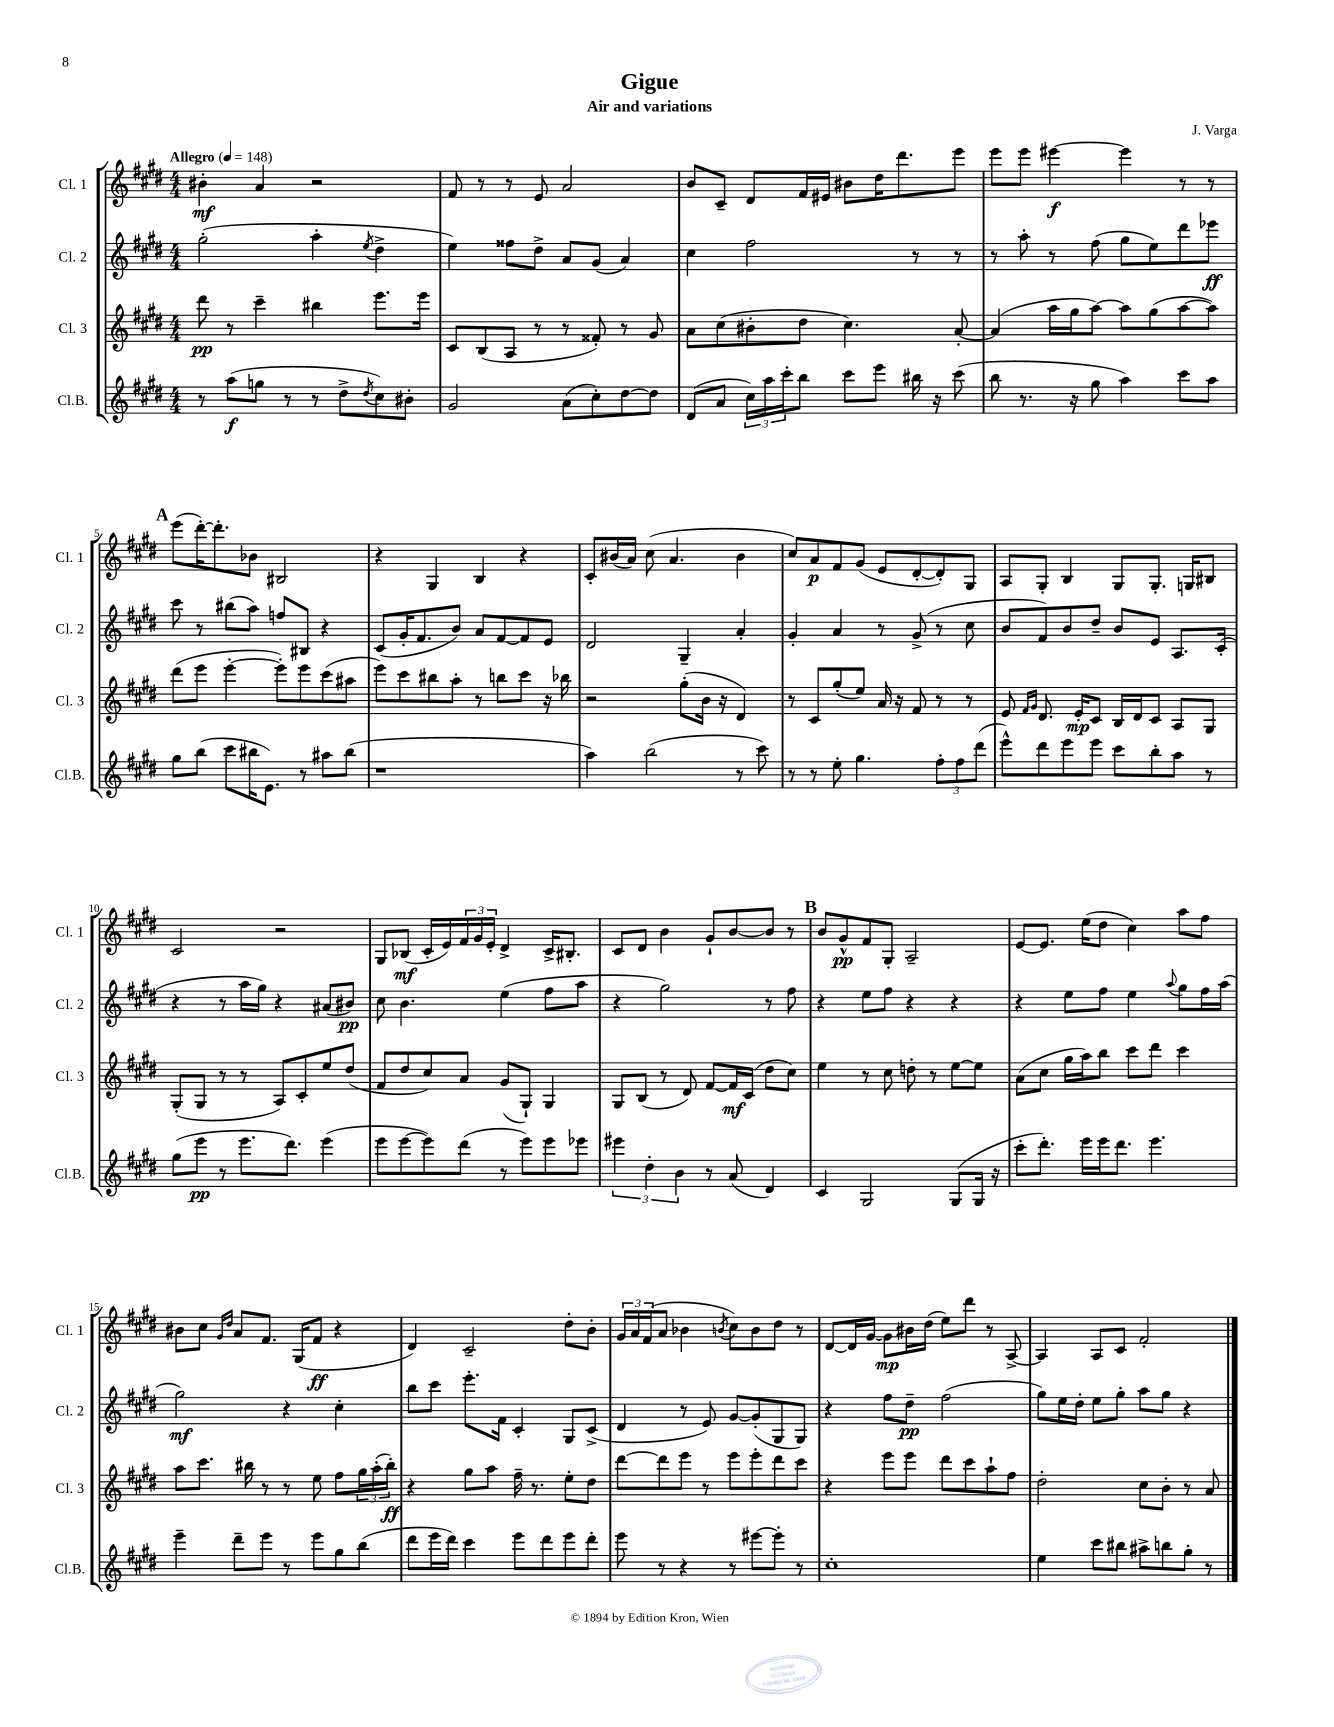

**kern	**dynam	**kern	**dynam	**kern	**dynam	**kern	**dynam
*part4	*part4	*part3	*part3	*part2	*part2	*part1	*part1
*staff4	*staff4	*staff3	*staff3	*staff2	*staff2	*staff1	*staff1
*I"Cl.B.	*	*I"Cl. 3	*	*I"Cl. 2	*	*I"Cl. 1	*
*I'Cl.B.	*	*I'Cl. 3	*	*I'Cl. 2	*	*I'Cl. 1	*
*clefG2	*	*clefG2	*	*clefG2	*	*clefG2	*
*k[f#c#g#d#]	*	*k[f#c#g#d#]	*	*k[f#c#g#d#]	*	*k[f#c#g#d#]	*
*M4/4	*	*M4/4	*	*M4/4	*	*M4/4	*
*MM148	*	*MM148	*	*MM148	*	*MM148	*
=1	=1	=1	=1	=1	=1	=1	=1
!	!	!	!	!	!	!LO:TX:a:B:t=Allegro	!
8r	.	8ddd#\	pp	(2gg#'\	.	4b#X'\	mf
(8aa\L	f	8r	.	.	.	.	.
8ggn\J	.	4ccc#~\	.	.	.	4a/	.
8r	.	.	.	.	.	.	.
8r	.	4bb#X\	.	4aa'\	.	2r	.
8dd#^\L	.	.	.	.	.	.	.
8qdd#/	.	.	.	8qee/	.	.	.
8cc#\)	.	8.eee\L	.	4dd#^\	.	.	.
8b#X'\J	.	.	.	.	.	.	.
.	.	16eee\Jk	.	.	.	.	.
=2	=2	=2	=2	=2	=2	=2	=2
2g#/	.	8c#/L	.	4ee\)	.	8f#/	.
.	.	(8B/	.	.	.	8r	.
.	.	8A/J	.	8ff##X\L	.	8r	.
.	.	8r	.	8dd#^\J	.	8e/	.
(8a\L	.	8r	.	8a/L	.	2a/	.
8cc#'\)	.	8f##X'/)	.	(8g#/J	.	.	.
[8dd#\	.	8r	.	4a/)	.	.	.
8dd#\J]	.	8g#/	.	.	.	.	.
=3	=3	=3	=3	=3	=3	=3	=3
(8d#/L	.	8a\L	.	4cc#\	.	8b/L	.
8a/J	.	(8cc#\	.	.	.	8c#~/J	.
24cc#\LL)	.	8b#X'\	.	2ff#\	.	8d#/L	.
24aa\	.	.	.	.	.	.	.
24ccc#'\J	.	.	.	.	.	.	.
8bb\J	.	8dd#\J	.	.	.	16f#/L	.
.	.	.	.	.	.	16e#X/JJ	.
8ccc#\L	.	4.cc#\)	.	.	.	8b#X\L	.
8eee\J	.	.	.	.	.	16dd#\K	.
.	.	.	.	.	.	8.ddd#\	.
16bb#X\	.	.	.	8r	.	.	.
16r	.	.	.	.	.	.	.
(8ccc#\	.	[8a'/	.	8r	.	8eee\J	.
=4	=4	=4	=4	=4	=4	=4	=4
8bb\	.	(4a/]	.	8r	.	8eee\L	.
8.r	.	.	.	8aa'\	.	8eee\J	.
.	.	16aa\LL	.	8r	.	[4eee#X\	f
16r	.	16gg#\J	.	.	.	.	.
8gg#\	.	[8aa\J)	.	(8ff#\	.	.	.
4aa\)	.	8aa\L]	.	8gg#\L	.	4eee#\]	.
.	.	(8gg#\	.	8ee\)	.	.	.
8ccc#\L	.	[8aa\	.	8ddd#\	.	8r	.
8aa\J	.	8aa\J])	.	8eee-X\J	ff	8r	.
!!LO:LB:g=z
!!LO:REH:place=s1:t=A
=5	=5	=5	=5	=5	=5	=5	=5
8gg#\L	.	(8ddd#\L	.	8ccc#\	.	(8eee\L	.
(8bb\J	.	8eee\J	.	8r	.	[16ddd#'\K)	.
.	.	.	.	.	.	8.ddd#'\]	.
8ccc#\L	.	[4eee'\	.	(8bb#X\L	.	.	.
16bb#X\K	.	.	.	8aa\J)	.	8b-X\J	.
8.e\J)	.	.	.	.	.	.	.
.	.	8eee'\L])	.	8ffn/L	.	2B#X/	.
8r	.	8eee\	.	8B#X/J	.	.	.
8aa#X\L	.	(8ccc#\	.	4r	.	.	.
(8bb#\J	.	8aa#X\J	.	.	.	.	.
=6	=6	=6	=6	=6	=6	=6	=6
1r	.	8eee\L)	.	(8c#/L	.	4r	.
.	.	8ccc#\	.	16g#'/K	.	.	.
.	.	.	.	8.f#/	.	.	.
.	.	8bb#X\	.	.	.	4G#/	.
.	.	8aa'\J	.	8b/J)	.	.	.
.	.	8r	.	8a/L	.	4B/	.
.	.	8bbn\L	.	[8f#/	.	.	.
.	.	8ccc#\J	.	8f#/]	.	4r	.
.	.	16r	.	8e/J	.	.	.
.	.	16bb-X\	.	.	.	.	.
=7	=7	=7	=7	=7	=7	=7	=7
4aa\)	.	2r	.	2d#/	.	8c#'/L	.
.	.	.	.	.	.	(16b#X/L	.
.	.	.	.	.	.	16a/JJ)	.
(2bb\	.	.	.	.	.	(8cc#\	.
.	.	.	.	.	.	4.a/	.
.	.	(8gg#'\L	.	4G#~/	.	.	.
.	.	16b\Jk	.	.	.	.	.
.	.	16r	.	.	.	.	.
8r	.	4d#/)	.	4a'/	.	4b#\	.
8ccc#\)	.	.	.	.	.	.	.
=8	=8	=8	=8	=8	=8	=8	=8
8r	.	8r	.	4g#'/	.	8cc#/L)	.
8r	.	8c#/L	.	.	.	8a/	p
8ee'\	.	(8gg#'/	.	4a/	.	8f#/	.
4.gg#\	.	8ee/J)	.	.	.	(8g#/J	.
.	.	16a/	.	8r	.	8e/L	.
.	.	16r	.	.	.	.	.
.	.	8f#/	.	(8g#^/	.	[8d#'/	.
12ff#'\L	.	8r	.	8r	.	8d#'/])	.
12ff#\	.	.	.	.	.	.	.
.	.	8r	.	8cc#\	.	8G#/J	.
(12ddd#\J	.	.	.	.	.	.	.
=9	=9	=9	=9	=9	=9	=9	=9
8eee^^\L)	.	8e/	.	8b/L	.	8A/L	.
.	.	16qqf#/LL	.	.	.	.	.
.	.	16qqg#/JJ	.	.	.	.	.
8ddd#\	.	8.d#/	.	8f#/)	.	8G#'/J	.
8eee\	.	.	.	8b/	.	4B/	.
.	.	16e'/KL	mp	.	.	.	.
8eee\J	.	8c#/J	.	8dd#~/J	.	.	.
8ccc#\L	.	16B/LL	.	8b/L	.	8G#/L	.
.	.	16d#/J	.	.	.	.	.
8bb'\	.	8c#/J	.	8e/J	.	8.G#'/J	.
8aa\J	.	8A/L	.	8.A/L	.	.	.
.	.	.	.	.	.	16Gn/KL	.
8r	.	8G#/J	.	.	.	8B#X/J	.
.	.	.	.	(16c#'/Jk	.	.	.
!!LO:LB:g=z
=10	=10	=10	=10	=10	=10	=10	=10
(8gg#\L	.	(8G#'/L	.	4r	.	2c#/	.
8eee\J	pp	8G#/J	.	.	.	.	.
8r	.	8r	.	8r	.	.	.
8.eee\L	.	8r	.	16aa\LL	.	.	.
.	.	.	.	16gg#\JJ)	.	.	.
.	.	8A/L)	.	4r	.	2r	.
8.ddd#\J)	.	.	.	.	.	.	.
.	.	8c#'/	.	.	.	.	.
(4eee\	.	8ee/	.	(8a#X/L	.	.	.
.	.	(8dd#/J	.	8b#X/J)	pp	.	.
=11	=11	=11	=11	=11	=11	=11	=11
8eee\L	.	8f#/L	.	8cc#\	.	8G#/L	.
[8eee\	.	8dd#/	.	4.b\	.	(8B-X/J	mf
8eee\])	.	8cc#/)	.	.	.	16c#'/LL	.
.	.	.	.	.	.	16e/)	.
(8ddd#\J	.	8a/J	.	.	.	24f#/	.
.	.	.	.	.	.	24g#/	.
.	.	.	.	.	.	24e'/JJ	.
8r	.	(8g#/L	.	(4ee\	.	4d#^/	.
8eee\L)	.	8G#`/J)	.	.	.	.	.
8eee\	.	4G#/	.	8ff#\L	.	16c#^/KL	.
.	.	.	.	.	.	8.B#X'/J	.
8eee-X\J	.	.	.	8aa\J	.	.	.
=12	=12	=12	=12	=12	=12	=12	=12
6eee#X\	.	8G#/L	.	4r	.	8c#/L	.
.	.	(8B/J	.	.	.	8d#/J	.
6dd#'\	.	.	.	.	.	.	.
.	.	8r	.	2gg#\)	.	4b\	.
6b\	.	.	.	.	.	.	.
.	.	8d#/)	.	.	.	.	.
8r	.	[8f#/L	.	.	.	8g#`/L	.
(8a/	.	16f#/L]	mf	.	.	[8b/	.
.	.	(16c#/JJ	.	.	.	.	.
4d#/)	.	8dd#\L	.	8r	.	8b/J]	.
.	.	8cc#\J)	.	8ff#\	.	8r	.
!!LO:REH:place=s1:t=B
=13	=13	=13	=13	=13	=13	=13	=13
4c#/	.	4ee\	.	4r	.	8b/L	.
.	.	.	.	.	.	8g#^^/	pp
2G#/	.	8r	.	8ee\L	.	8f#/	.
.	.	8cc#\	.	8ff#\J	.	8G#'/J	.
.	.	8ddn'\	.	4r	.	2A~/	.
.	.	8r	.	.	.	.	.
(8G#/L	.	[8ee\L	.	4r	.	.	.
16G#/Jk	.	8ee\J]	.	.	.	.	.
16r	.	.	.	.	.	.	.
=14	=14	=14	=14	=14	=14	=14	=14
8ccc#'\L	.	(8a\L	.	4r	.	[8e/L	.
8.ddd#'\J)	.	8cc#\J	.	.	.	8.e/J]	.
.	.	16gg#\LL	.	8ee\L	.	.	.
16eee\LL	.	16aa\J)	.	.	.	(16ee\KL	.
16eee\J	.	8bb\J	.	8ff#\J	.	8dd#\J	.
8.ddd#\J	.	.	.	.	.	.	.
.	.	8ccc#\L	.	4ee\	.	4cc#\)	.
4.eee\	.	8ddd#\J	.	.	.	.	.
.	.	.	.	8qqaa/	.	.	.
.	.	4ccc#\	.	8gg#\L	.	8aa\L	.
.	.	.	.	16ff#\L	.	8ff#\J	.
.	.	.	.	(16aa\JJ	.	.	.
!!LO:LB:g=z
=15	=15	=15	=15	=15	=15	=15	=15
4eee~\	.	8aa\L	.	2gg#\)	mf	8b#X\L	.
.	.	8.ccc#\J	.	.	.	8cc#\J	.
.	.	.	.	.	.	16qqg#/LL	.
.	.	.	.	.	.	16qqdd#/JJ	.
8ddd#~\L	.	.	.	.	.	8a/L	.
.	.	16bb#X\	.	.	.	.	.
8eee\J	.	8r	.	.	.	8.f#/J	.
8r	.	8r	.	4r	.	.	.
.	.	.	.	.	.	(16G#/KL	.
8eee\L	.	8ee\	.	.	.	8f#/J	ff
8gg#\	.	8ff#\L	.	4cc#'\	.	4r	.
(8bb\J	.	24gg#\L	.	.	.	.	.
.	.	(24aa'\	.	.	.	.	.
.	.	24bb#'\JJ)	ff	.	.	.	.
=16	=16	=16	=16	=16	=16	=16	=16
8ddd#\L	.	4r	.	8bb\L	.	4d#/)	.
16eee\L	.	.	.	8ccc#\J	.	.	.
16ddd#\JJ)	.	.	.	.	.	.	.
4ccc#\	.	8gg#\L	.	8.eee'\L	.	2c#~/	.
.	.	8aa\J	.	.	.	.	.
.	.	.	.	16f#\Jk	.	.	.
8eee\L	.	16ff#~\	.	4c#'/	.	.	.
.	.	8.r	.	.	.	.	.
8ddd#\	.	.	.	.	.	.	.
8eee\	.	8ee'\L	.	8G#/L	.	8dd#'\L	.
8ddd#'\J	.	8dd#\J	.	(8c#^/J	.	8b'\J	.
=17	=17	=17	=17	=17	=17	=17	=17
8eee\	.	[8ddd#\L	.	4d#/	.	24g#/LL	.
.	.	.	.	.	.	24a/	.
.	.	.	.	.	.	(24f#/J	.
8r	.	8ddd#\]	.	.	.	8a/J	.
4r	.	8eee\J	.	8r	.	4b-X\	.
.	.	8r	.	8e/)	.	.	.
.	.	.	.	.	.	8qbn/	.
8r	.	8eee\L	.	[8g#/L	.	8cc#\L)	.
[8eee#X\L	.	8eee'\	.	(8g#'/]	.	8b\	.
8eee#'\J]	.	8ddd#\	.	8G#/	.	8dd#\J	.
8r	.	8ccc#\J	.	8G#/J)	.	8r	.
=18	=18	=18	=18	=18	=18	=18	=18
1cc#'	.	4r	.	4r	.	[8d#/L	.
.	.	.	.	.	.	16d#/L]	.
.	.	.	.	.	.	[16g#/JJ	.
.	.	8eee\L	.	8ff#\L	.	8g#\L]	mp
.	.	8eee\J	.	8dd#~\J	pp	16b#X\L	.
.	.	.	.	.	.	(16dd#\JJ	.
.	.	8ddd#\L	.	(2ff#\	.	8ee\L)	.
.	.	8ccc#\	.	.	.	8ddd#\J	.
.	.	8aa`\	.	.	.	8r	.
.	.	8ff#\J	.	.	.	[8A^/	.
=19	=19	=19	=19	=19	=19	=19	=19
4ee\	.	2dd#'\	.	8gg#\L)	.	4A/]	.
.	.	.	.	16ee\L	.	.	.
.	.	.	.	16dd#'\JJ	.	.	.
8ccc#\L	.	.	.	8ee\L	.	8A/L	.
8bb#X\J	.	.	.	8gg#'\J	.	8c#/J	.
8aa#X^\L	.	8cc#\L	.	8aa\L	.	2f#'/	.
8bbn\	.	8b'\J	.	8gg#\J	.	.	.
8gg#'\J	.	8r	.	4r	.	.	.
8r	.	8a/	.	.	.	.	.
==	==	==	==	==	==	==	==
*-	*-	*-	*-	*-	*-	*-	*-
